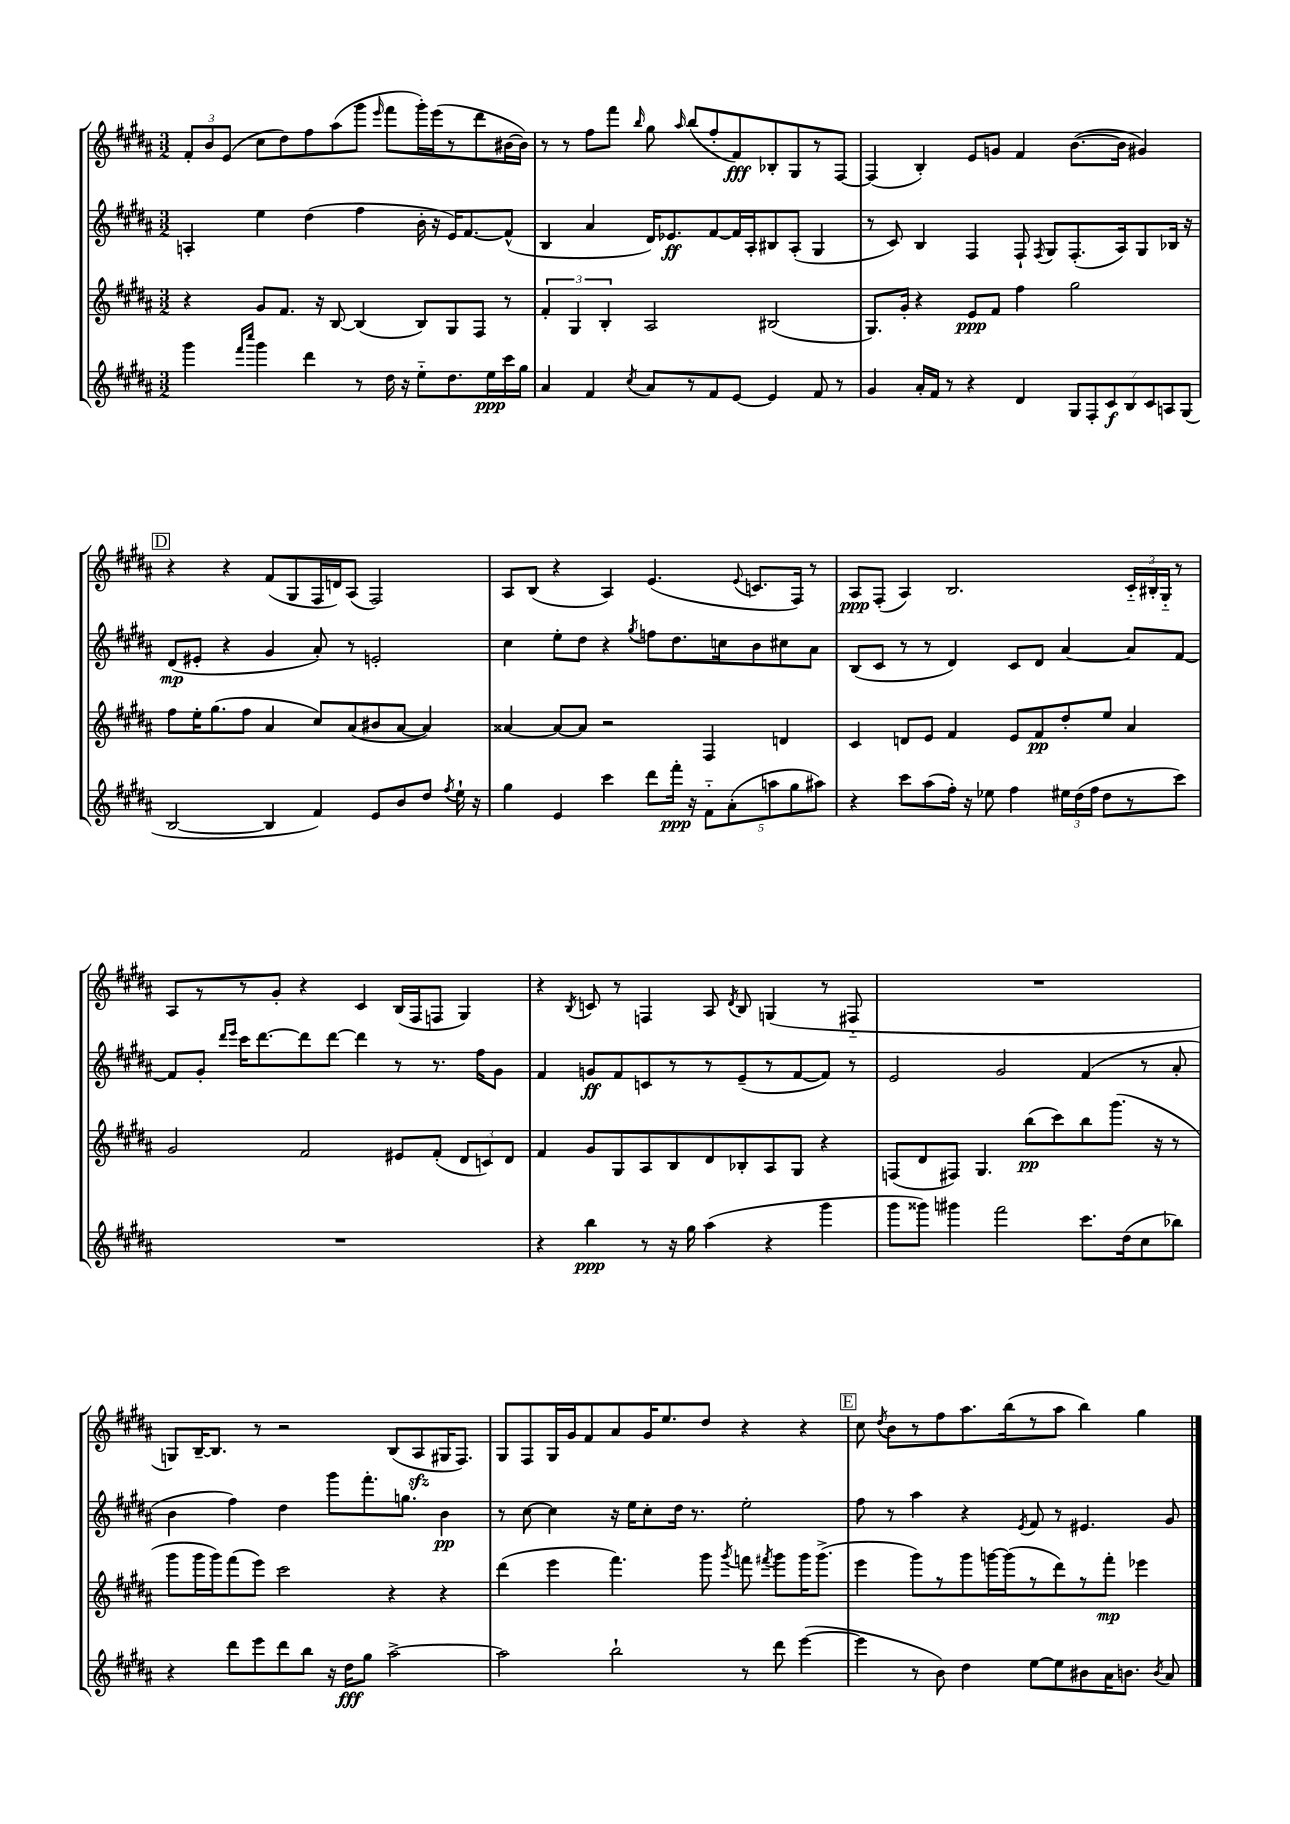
<<
\new StaffGroup <<
\new Staff = "s0" {
    \clef treble \key b \major \numericTimeSignature \time 3/2
    \autoBeamOff \tuplet 3/2 { fis'8[-. b'8 e'8]( } cis''8[ dis''8) fis''8 ais''8( gis'''8] \grace { e'''16 } fis'''8[ gis'''16-.) e'''16( r8 dis'''8 bis'16~ bis'16]) |
    r8 r8 fis''8[ fis'''8] \grace { b''16 } gis''8 \grace { ais''16 } b''8[( fis''8-. fis'8\fff) bes8-. gis8 r8 fis8]~ |
    fis4( b4-.) e'8[ g'8] fis'4 b'8.[~( b'16] gis'4) |
    \mark \markup { \box "D" } r4 r4 fis'8[( gis8 fis16 d'16) ais8]( fis2) |
    ais8[ b8]( r4 ais4) e'4.( \appoggiatura { e'8 } c'8.[ fis16]) r8 |
    ais8[\ppp fis8]-.( ais4) b2. \tuplet 3/2 { cis'16[-_ bis16-. gis16]-_ } r8 |
    ais8[ r8 r8 gis'8]-. r4 cis'4 b16[( fis16 f8] gis4) |
    r4 \acciaccatura { b8 } c'8 r8 f4 ais8 \acciaccatura { dis'8 } b8 g4( r8 fis8-_ |
    R1. |
    g8[) b16~-- b8.] r8 r2 b8[( ais8\sfz gis16 fis8.]) |
    gis8[ fis8 gis16 gis'16 fis'8 ais'8 gis'16 e''8. dis''8] r4 r4 |
    \mark \markup { \box "E" } cis''8 \acciaccatura { dis''8 } b'8[ r8 fis''8 ais''8. b''16( r8 ais''8] b''4) gis''4 \bar "|." |
}
\new Staff = "s1" {
    \clef treble \key b \major \numericTimeSignature \time 3/2
    \autoBeamOff a4-. e''4 dis''4( fis''4 b'16-. r16 e'16[) fis'8.~ fis'8]-^( |
    b4 ais'4 dis'16[) ees'8.\ff fis'8~ fis'16 ais16-. bis8 ais8]-.( gis4 |
    r8 cis'8) b4 fis4 fis8-! \acciaccatura { fis8 } gis8[ fis8.-.( ais16) gis8 bes16] r16 |
    \mark \markup { \box "D" } dis'8[\mp( eis'8]-. r4 gis'4 ais'8-.) r8 e'2-. |
    cis''4 e''8[-. dis''8] r4 \acciaccatura { gis''8 } f''8[ dis''8. c''16 b'8 cis''8 ais'8] |
    b8[( cis'8] r8 r8 dis'4) cis'8[ dis'8] ais'4~ ais'8[ fis'8]~ |
    fis'8[ gis'8]-. \grace { dis'''16[ e'''16] } cis'''16[ dis'''8.~ dis'''8 dis'''8]~ dis'''4 r8 r8. fis''16[ gis'8] |
    fis'4 g'8[\ff fis'8 c'8 r8 r8 e'8--( r8 fis'8~ fis'8]) r8 |
    e'2 gis'2 fis'4( r8 ais'8-. |
    b'4 fis''4) dis''4 gis'''8[ fis'''8.-. g''8.] b'4\pp |
    r8 cis''8~ cis''4 r16 e''16[ cis''8-. dis''16] r8. e''2-. |
    \mark \markup { \box "E" } fis''8 r8 ais''4 r4 \acciaccatura { e'8 } fis'8 r8 eis'4. gis'8 \bar "|." |
}
\new Staff = "s2" {
    \clef treble \key b \major \numericTimeSignature \time 3/2
    \autoBeamOff r4 gis'8[ fis'8.] r16 b8~ b4( b8[) gis8 fis8] r8 |
    \tuplet 3/2 { fis'4-. gis4 b4-. } ais2 bis2( |
    gis8.[) gis'16]-. r4 e'8[\ppp fis'8] fis''4 gis''2 |
    \mark \markup { \box "D" } fis''8[ e''16-. gis''8.( fis''8] ais'4 cis''8[) ais'8( bis'8 ais'8]~ ais'4) |
    aisis'4~ aisis'8[~ aisis'8] r2 fis4 d'4 |
    cis'4 d'8[ e'8] fis'4 e'8[ fis'8\pp dis''8-. e''8] ais'4 |
    gis'2 fis'2 eis'8[ fis'8]-.( \tuplet 3/2 { dis'8[ c'8) dis'8] } |
    fis'4 gis'8[ gis8 ais8 b8 dis'8 bes8-. ais8 gis8] r4 |
    f8[( dis'8 fis8]) gis4. b''8[\pp( cis'''8) b''8 gis'''8.]( r16 r8 |
    gis'''8[ gis'''16 gis'''16) fis'''8( e'''8]) cis'''2 r4 r4 |
    dis'''4( e'''4 fis'''4.) gis'''8 \acciaccatura { gis'''8 } f'''8 \acciaccatura { fis'''8 } gis'''8[ gis'''16 gis'''8.]->( |
    \mark \markup { \box "E" } e'''4 gis'''8[) r8 gis'''8 g'''16~ g'''16( r8 dis'''8) r8 fis'''8]-.\mp ees'''4 \bar "|." |
}
\new Staff = "s3" {
    \clef treble \key b \major \numericTimeSignature \time 3/2
    \autoBeamOff gis'''4 \grace { fis'''16[ cis''''16] } gis'''4 dis'''4 r8 dis''16 r16 e''8[-_ dis''8. e''16\ppp cis'''16 gis''16] |
    ais'4 fis'4 \acciaccatura { cis''8 } ais'8[ r8 fis'8 e'8]~ e'4 fis'8 r8 |
    gis'4 ais'16[-. fis'16] r8 r4 dis'4 \tuplet 7/4 { gis8[ fis8-. cis'8\f b8 cis'8 a8 gis8]( } |
    \mark \markup { \box "D" } b2~ b4 fis'4) e'8[ b'8 dis''8] \acciaccatura { fis''8 } e''16-! r16 |
    gis''4 e'4 cis'''4 dis'''8[ fis'''16]-.\ppp r16 \tuplet 5/4 { fis'8[-_ ais'8-.( a''8 gis''8 ais''8]) } |
    r4 cis'''8[ ais''8( fis''16]-.) r16 ees''8 fis''4 \tuplet 3/2 { eis''16[ dis''16( fis''16] } dis''8[ r8 cis'''8]) |
    R1. |
    r4 b''4\ppp r8 r16 gis''16 ais''4( r4 gis'''4 |
    gis'''8[ gisis'''8]) gis'''4 fis'''2 cis'''8.[ dis''16( cis''8 bes''8]) |
    r4 dis'''8[ e'''8 dis'''8 b''8] r16 dis''16[\fff gis''8] ais''2~-> |
    ais''2 b''2-! r8 dis'''8 e'''4~( |
    \mark \markup { \box "E" } e'''4 r8 b'8) dis''4 e''8[~ e''8 bis'8 ais'16 b'8.] \acciaccatura { b'8 } ais'8 \bar "|." |
}
>>
>>
\layout { \context { \Score \remove "Bar_number_engraver" } }
